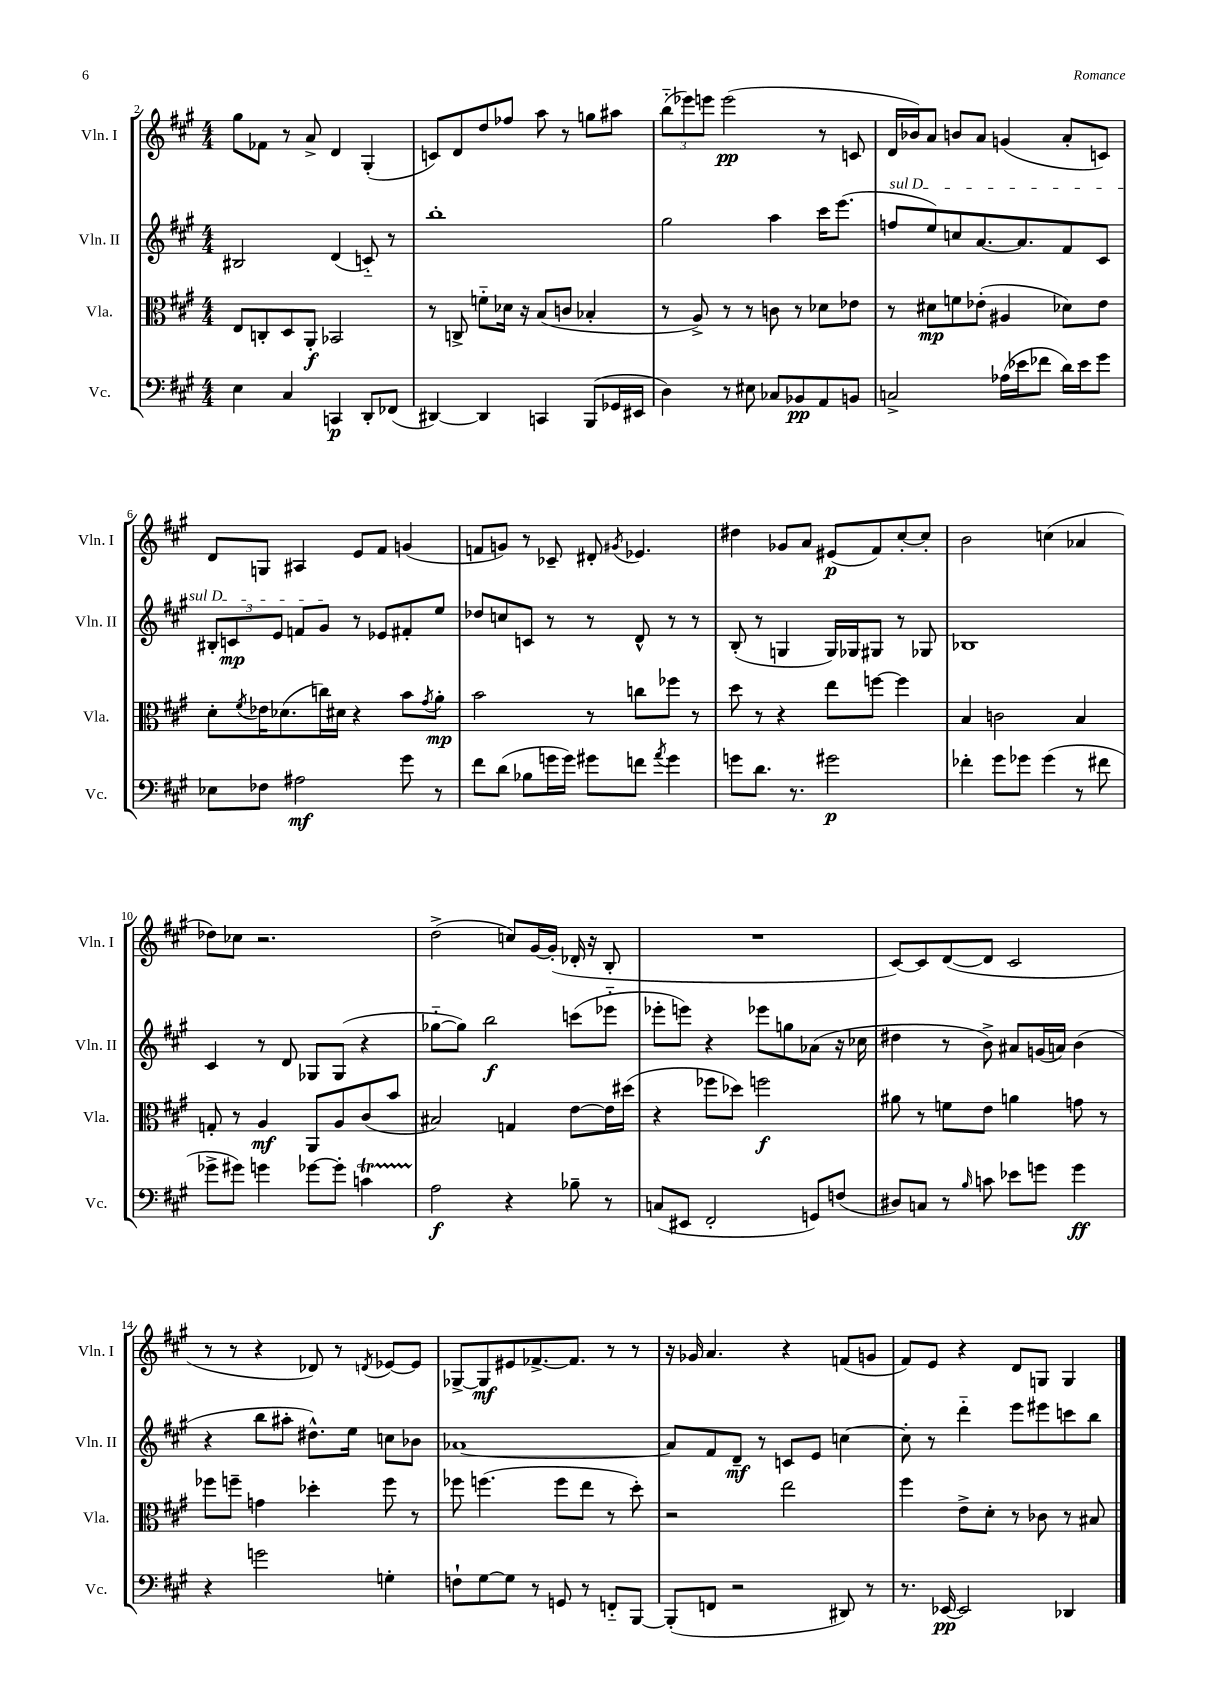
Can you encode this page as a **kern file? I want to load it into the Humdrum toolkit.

**kern	**dynam	**kern	**dynam	**kern	**dynam	**kern	**dynam
*part4	*part4	*part3	*part3	*part2	*part2	*part1	*part1
*staff4	*staff4	*staff3	*staff3	*staff2	*staff2	*staff1	*staff1
*I"Vc.	*	*I"Vla.	*	*I"Vln. II	*	*I"Vln. I	*
*I'Vc.	*	*I'Vla.	*	*I'Vln. II	*	*I'Vln. I	*
*clefF4	*	*clefC3	*	*clefG2	*	*clefG2	*
*k[f#c#g#]	*	*k[f#c#g#]	*	*k[f#c#g#]	*	*k[f#c#g#]	*
*M4/4	*	*M4/4	*	*M4/4	*	*M4/4	*
=2	=2	=2	=2	=2	=2	=2	=2
4E\	.	8E/L	.	2B#X/	.	8gg#\L	.
.	.	8Cn'/	.	.	.	8f-X\J	.
4C#/	.	8D/	.	.	.	8r	.
.	.	8AA'/J	f	.	.	8a^/	.
4CCn/	p	2BB-X/	.	(4d/	.	4d/	.
8DD'/L	.	.	.	8cn/)	.	(4G#'/	.
(8FF-X/J	.	.	.	8r	.	.	.
=3	=3	=3	=3	=3	=3	=3	=3
[4DD#X/)	.	8r	.	1bb'	.	8cn/L)	.
.	.	8Cn^/	.	.	.	8d/	.
4DD#/]	.	8fn\L	.	.	.	8dd/	.
.	.	16d-X\Jk	.	.	.	8ff-X/J	.
.	.	16r	.	.	.	.	.
4CCn/	.	(8B/L	.	.	.	8aa\	.
.	.	8cn/J	.	.	.	8r	.
(8BBB/L	.	4B-X'/	.	.	.	8ggn\L	.
16GG-X/L	.	.	.	.	.	8aa#X\J	.
16EE#X/JJ	.	.	.	.	.	.	.
=4	=4	=4	=4	=4	=4	=4	=4
4D\)	.	8r	.	2gg#\	.	(12bb\L	.
.	.	.	.	.	.	12eee-X\)	.
.	.	8A^/)	.	.	.	.	.
.	.	.	.	.	.	12eeen\J	.
8r	.	8r	.	.	.	(2eee\	pp
8E#X\	.	8r	.	.	.	.	.
8C-X/L	.	8cn\	.	4aa\	.	.	.
8BB-X/	pp	8r	.	.	.	.	.
8AA/	.	8d-X\L	.	16ccc#\KL	.	8r	.
.	.	.	.	(8.eee\J	.	.	.
8BBn/J	.	8e-X\J	.	.	.	8cn/	.
=5	=5	=5	=5	=5	=5	=5	=5
!	!	!	!	!LO:TX:a:i:t=sul D	!	!	!
2Cn^/	.	8r	.	8ffn/L	.	16d/LL	.
.	.	.	.	.	.	16b-X/J)	.
.	.	8d#X\L	mp	8ee/)	.	8a/J	.
.	.	8fn\	.	8ccn/	.	8bn/L	.
.	.	(8e-X'\J	.	[8.a/	.	8a/J	.
(16A-X\LL	.	4A#X/	.	.	.	(4gn/	.
16e-X\J	.	.	.	8.a/]	.	.	.
8f-X\J	.	.	.	.	.	.	.
16d\LL)	.	8d-X\L)	.	8f#/	.	8a'/L	.
16e-\J	.	.	.	.	.	.	.
8g#\J	.	8e-\J	.	8c#/J	.	8cn/J)	.
!!LO:LB:g=z
=6	=6	=6	=6	=6	=6	=6	=6
8E-X\L	.	8d'\L	.	12B#X'/L	.	8d/L	.
.	.	.	.	12cn/	mp	.	.
.	.	8qf#/	.	.	.	.	.
8F-X\J	.	16e-X\K	.	.	.	8Gn/J	.
.	.	.	.	12e/J	.	.	.
.	.	(8.d-X\	.	.	.	.	.
2A#X\	mf	.	.	8fn/L	.	4A#X/	.
.	.	16ccn\L)	.	8g#/J	.	.	.
.	.	16d#X\JJ	.	.	.	.	.
.	.	4r	.	8r	.	8e/L	.
.	.	.	.	8e-X/L	.	8f#/J	.
8g#\	.	8b\L	.	8f#X'/	.	(4gn/	.
.	.	8qg#/	.	.	.	.	.
8r	.	8a'\J	mp	8ee/J	.	.	.
=7	=7	=7	=7	=7	=7	=7	=7
8f#\L	.	2b\	.	8dd-X/L	.	8fn/L	.
(8d\J	.	.	.	8ccn/	.	8gn/J)	.
8B-X\L	.	.	.	8cn/J	.	8r	.
16gn\L	.	.	.	8r	.	8c-X~/	.
16g\JJ)	.	.	.	.	.	.	.
8g#X\L	.	8r	.	8r	.	8d#X'/	.
.	.	.	.	.	.	8qg#X/	.
8fn\J	.	8ccn\L	.	8d^^/	.	4.e-X/	.
8qa/	.	.	.	.	.	.	.
4g#\	.	8ff-X\J	.	8r	.	.	.
.	.	8r	.	8r	.	.	.
=8	=8	=8	=8	=8	=8	=8	=8
8gn\L	.	8dd\	.	(8B'/	.	4dd#X\	.
8.d\J	.	8r	.	8r	.	.	.
.	.	4r	.	4Gn/	.	8g-X/L	.
8.r	.	.	.	.	.	.	.
.	.	.	.	.	.	8a/J	.
2g#X\	p	8ee\L	.	16G/LL)	.	(8e#X/L	p
.	.	.	.	16G-X/J	.	.	.
.	.	[8ffn\J	.	8G#X/J	.	8f#/)	.
.	.	4ff\]	.	8r	.	[8cc#'/	.
.	.	.	.	8G-X/	.	8cc#'/J]	.
=9	=9	=9	=9	=9	=9	=9	=9
4f-X'\	.	4B/	.	1B-X	.	2b\	.
8g#\L	.	2cn\	.	.	.	.	.
8g-X\J	.	.	.	.	.	.	.
(4g-\	.	.	.	.	.	(4ccn\	.
8r	.	4B/	.	.	.	4a-X/	.
8f#X\	.	.	.	.	.	.	.
!!LO:LB:g=z
=10	=10	=10	=10	=10	=10	=10	=10
8g-X^\L	.	8Gn'/	.	4c#/	.	8dd-X\L)	.
8g#X\J)	.	8r	.	.	.	8cc-X\J	.
4gn\	.	4A/	mf	8r	.	2.r	.
.	.	.	.	8d/	.	.	.
[8g-X\L	.	8AA/L	.	8G-X/L	.	.	.
8g-'\J]	.	8A/	.	(8G-/J	.	.	.
4cnT\	.	(8c#/	.	4r	.	.	.
.	.	8b/J	.	.	.	.	.
=11	=11	=11	=11	=11	=11	=11	=11
2A\	f	2B#X/)	.	[8gg-X\L	.	(2dd^\	.
.	.	.	.	8gg-\J])	.	.	.
.	.	.	.	2bb\	f	.	.
4r	.	4Gn/	.	.	.	8ccn/L)	.
.	.	.	.	.	.	[16g#/L	.
.	.	.	.	.	.	(16g#'/JJ]	.
8B-X~\	.	[8e\L	.	(8cccn\L	.	16d-X'/	.
.	.	.	.	.	.	16r	.
8r	.	16e\L]	.	8eee-X\J	.	8B'/	.
.	.	(16dd#X\JJ	.	.	.	.	.
=12	=12	=12	=12	=12	=12	=12	=12
(8Cn/L	.	4r	.	8eee-X'\L	.	1r	.
8EE#X/J	.	.	.	8eeen\J)	.	.	.
2FF#'/	.	8ff-X\L	.	4r	.	.	.
.	.	8dd-X\J)	.	.	.	.	.
.	.	2ffn\	f	8eee-X\L	.	.	.
.	.	.	.	8ggn\	.	.	.
8GGn/L)	.	.	.	(8a-X\J	.	.	.
(8Fn/J	.	.	.	16r	.	.	.
.	.	.	.	16cc-X\	.	.	.
=13	=13	=13	=13	=13	=13	=13	=13
8D#X/L)	.	8a#X\	.	4dd#X\	.	[8c#/L)	.
8Cn/J	.	8r	.	.	.	8c#/]	.
8r	.	8fn\L	.	8r	.	([8d/	.
16qqB/	.	.	.	.	.	.	.
8cn\	.	8e\J	.	8b^\)	.	8d/J]	.
8e-X\L	.	4an\	.	8a#X/L	.	2c#/	.
8gn\J	.	.	.	(16gn/L	.	.	.
.	.	.	.	16an/JJ)	.	.	.
4g\	ff	8gn\	.	(4b\	.	.	.
.	.	8r	.	.	.	.	.
!!LO:LB:g=z
=14	=14	=14	=14	=14	=14	=14	=14
4r	.	8ff-X\L	.	4r	.	8r	.
.	.	8ffn~\J	.	.	.	8r	.
2gn\	.	4gn\	.	8bb\L	.	4r	.
.	.	.	.	8aa#X'\J	.	.	.
.	.	4dd-X'\	.	8.dd#X^^\L)	.	8d-X/)	.
.	.	.	.	.	.	8r	.
.	.	.	.	16ee\Jk	.	.	.
.	.	.	.	.	.	8qdn/	.
4Gn'\	.	8ff\	.	8ccn\L	.	[8e-X/L	.
.	.	8r	.	8b-X\J	.	8e-/J]	.
=15	=15	=15	=15	=15	=15	=15	=15
8Fn`\L	.	8ff-X\	.	[1a-X	.	[8G-X^/L	.
[8G#\	.	(4.ffn\	.	.	.	8G-/]	mf
8G#\J]	.	.	.	.	.	8e#X/	.
8r	.	.	.	.	.	[8.f-X^/	.
8GGn/	.	8ff\L	.	.	.	.	.
.	.	.	.	.	.	8.f-/J]	.
8r	.	8ee\J	.	.	.	.	.
8FFn/L	.	8r	.	.	.	8r	.
[8BBB/J	.	8dd'\)	.	.	.	8r	.
=16	=16	=16	=16	=16	=16	=16	=16
(8BBB'/L]	.	2r	.	8a-/L]	.	16r	.
.	.	.	.	.	.	16g-X/	.
8FFn/J	.	.	.	8f#/	.	4.a/	.
2r	.	.	.	8d~/J	mf	.	.
.	.	.	.	8r	.	.	.
.	.	2ee\	.	8cn/L	.	4r	.
.	.	.	.	8e/J	.	.	.
8DD#X/)	.	.	.	[4ccn\	.	(8fn/L	.
8r	.	.	.	.	.	8gn/J	.
=17	=17	=17	=17	=17	=17	=17	=17
8.r	.	4ff#\	.	8cc'\]	.	8f#/L)	.
.	.	.	.	8r	.	8e/J	.
[16EE-X/	pp	.	.	.	.	.	.
2EE-/]	.	8e^\L	.	4ddd\	.	4r	.
.	.	8d'\J	.	.	.	.	.
.	.	8r	.	8eee\L	.	8d/L	.
.	.	8c-X\	.	8eee#X\	.	8Gn/J	.
4DD-X/	.	8r	.	8cccn\	.	4G/	.
.	.	8B#X/	.	8bb\J	.	.	.
==	==	==	==	==	==	==	==
*-	*-	*-	*-	*-	*-	*-	*-
